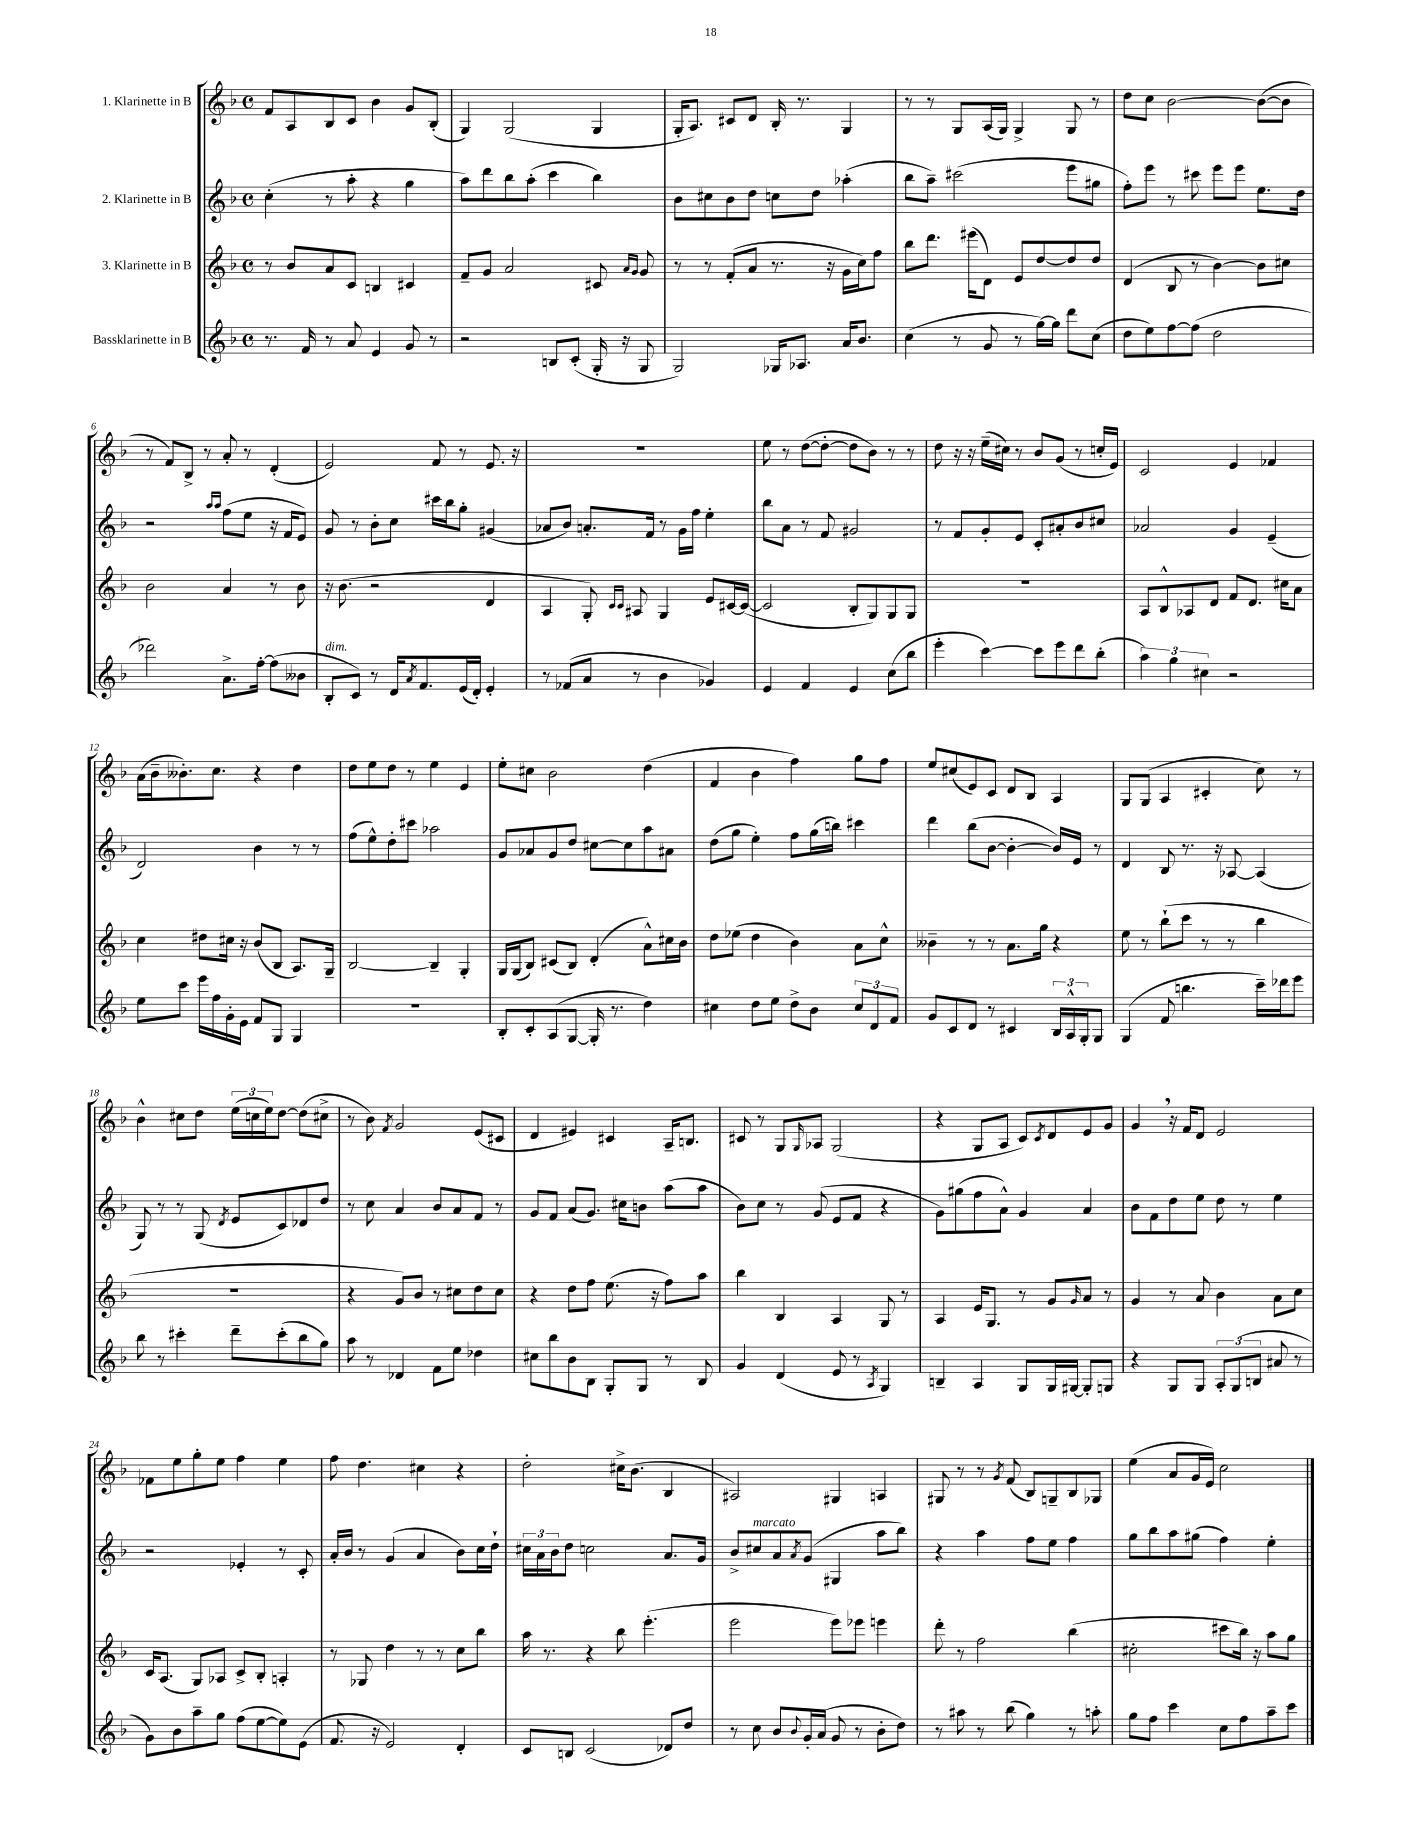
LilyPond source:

<<
\new StaffGroup <<
\new Staff = "s0" \with { instrumentName = "1. Klarinette in B" } {
    \clef treble \key f \major \defaultTimeSignature \time 4/4
    f'8 a8 bes8 c'8 bes'4 g'8 bes8-.( |
    g4) g2( g4 |
    g16-. a8.) cis'8 d'8 bes16-. r8. g4 |
    r8 r8 g8 a16( g16) g4-> g8 r8 |
    d''8 c''8 bes'2~ bes'8~( bes'8 |
    r8 f'8) bes8-> r8 a'8-. r8 d'4-.( |
    e'2) f'8 r8 e'8. r16 |
    R1 |
    e''8 r8 d''8~( d''8~-. d''8 bes'8) r8 r8 |
    d''8 r16 r16 e''16--( cis''16) r8 bes'8 g'8( r8 c''16-. e'16) |
    c'2 e'4 fes'4 |
    a'16( bes'16-- beses'8.-.) c''8. r4 d''4 |
    d''8 e''8 d''8 r8 e''4 e'4 |
    e''8-. cis''8 bes'2 d''4( |
    f'4 bes'4 f''4) g''8 f''8 |
    e''8 cis''8( e'8) c'8 d'8 bes8 a4 |
    g8 g8( a4 cis'4-. c''8) r8 |
    bes'4-^ cis''8 d''8 \tuplet 3/2 { e''16( c''16 e''16) } d''8~ d''8( cis''8-> |
    r8 bes'8) \acciaccatura { f'8 } g'2 e'8( cis'8 |
    d'4 eis'4) cis'4 a16-- b8. |
    cis'8 r8 g8 \grace { g16 } aes8 g2( |
    r4 g8 a8 c'8) \acciaccatura { c'8 } d'8 e'8 g'8 |
    g'4 \breathe r16 f'16 d'8 e'2 |
    fes'8 e''8 g''8-. e''8 f''4 e''4 |
    f''8 d''4. cis''4 r4 |
    d''2-. cis''16-> bes'8.( bes4 |
    ais2) gis4 a4 |
    gis8 r8 r8 \acciaccatura { g'8 } f'8( bes8) g8-- bes8 ges8 |
    e''4( a'8 g'16 e'16) c''2 \bar "|." |
}
\new Staff = "s1" \with { instrumentName = "2. Klarinette in B" } {
    \clef treble \key f \major \defaultTimeSignature \time 4/4
    c''4-.( r8 a''8-. r4 g''4 |
    a''8) d'''8 bes''8 a''8-.( c'''4 bes''4) |
    bes'8 cis''8 bes'8 d''8 c''8 d''8 aes''4-.( |
    bes''8 a''8--) cis'''2( e'''8 gis''8 |
    f''8-.) e'''8 r8 cis'''8 e'''8 e'''8 e''8. d''16 |
    r2 \grace { a''16 a''16 } f''8( e''8 r16 f'16 e'8) |
    g'8 r8 bes'8-. c''8 cis'''16 bes''16 g''8-. gis'4( |
    aes'8 bes'8) a'8.-. f'16 r8 g'16 f''16 e''4-. |
    bes''8 a'8 r8 f'8 gis'2 |
    r8 f'8 g'8-. e'8 c'8-. ais'8-. bes'8 cis''8 |
    aes'2 g'4 e'4--( |
    d'2) bes'4 r8 r8 |
    f''8( e''8-^) d''8-. cis'''8 aes''2 |
    g'8 aes'8 g'8 d''8 cis''8~ cis''8 a''8 ais'8 |
    d''8( g''8 e''4-.) f''8 g''16( b''16) cis'''4 |
    d'''4 bes''8( bes'8~ bes'4~-. bes'16) e'16 r8 |
    d'4 bes8 r8. r16 aes8~ aes4( |
    g8) r8 r8 g8( \acciaccatura { d'8 } e'8 c'8) des'8 d''8 |
    r8 c''8 a'4 bes'8 a'8 f'8 r8 |
    g'8 f'8 a'8( g'8.) cis''16 b'8 a''8( a''8 |
    bes'8) c''8 r8 g'8( e'8 f'8 r4 |
    g'8) gis''8( f''8 a'8-^) g'4 a'4 |
    bes'8 f'8 d''8 e''8 d''8 r8 e''4 |
    r2 ees'4-. r8 c'8-. |
    a'16-. bes'16 r8 g'4( a'4 bes'8) c''16 d''16-! |
    \tuplet 3/2 { cis''16 a'16 bes'16 } d''8 c''2 a'8. g'16 |
    bes'8-> cis''8^\markup { \italic "marcato" } a'8 \acciaccatura { a'8 } g'8( gis4 a''8 bes''8) |
    r4 a''4 f''8 e''8 f''4 |
    g''8 bes''8 a''8 gis''8( f''4) e''4-. \bar "|." |
}
\new Staff = "s2" \with { instrumentName = "3. Klarinette in B" } {
    \clef treble \key f \major \defaultTimeSignature \time 4/4
    r8 bes'8 a'8 c'8 b4 cis'4 |
    f'8-- g'8 a'2 cis'8 \grace { a'16 g'16 } g'8 |
    r8 r8 f'8-.( a'8 r8. r16 g'16 c''16) f''8 |
    bes''8 d'''8. eis'''16( d'8) e'8 d''8~ d''8 d''8 |
    d'4( bes8 r8 bes'4~) bes'8 cis''8 |
    bes'2 a'4 r8 bes'8 |
    r16 bes'8.( r2 d'4 |
    a4 g8-.) \grace { c'16 c'16 } ais8 g4 e'8 cis'16~ cis'16~( |
    cis'2 bes8-. g8) g8 g8 |
    R1 |
    a8 bes8-^ aes8 d'8 f'8 d'8. cis''16 a'8 |
    c''4 dis''8 cis''16 r16 bes'8( bes8 a8.) g16-- |
    bes2~ bes4-- g4-. |
    g16 g16( bes8) cis'8( bes8) d'4-.( a'8-^) cis''16 bes'16 |
    d''8 ees''8( d''4 bes'4) a'8 c''8-^ |
    beses'4-- r8 r8 a'8. g''16 r4 |
    e''8 r8 bes''8-!( c'''8 r8 r8 bes''4 |
    R1 |
    r4 g'8) bes'8 r8 cis''8 d''8 cis''8 |
    r4 d''8 f''8 e''8.( r16 f''8) a''8 |
    bes''4 bes4 a4 g8 r8 |
    a4 e'16 g8. r8 g'8 \grace { g'16 } a'8 r8 |
    g'4 r8 a'8 bes'4 a'8 c''8 |
    c'16 a8.( g8) aes8 c'8-> bes8-. a4-. |
    r8 ges8 d''4 r8 r8 c''8 bes''8 |
    a''16 r8. r4 bes''8 e'''4.-.( |
    e'''2 e'''8) ees'''8 e'''4 |
    d'''8-. r8 f''2 bes''4( |
    cis''2-. cis'''8 bes''16) r16 a''8 g''8 \bar "|." |
}
\new Staff = "s3" \with { instrumentName = "Bassklarinette in B" } {
    \clef treble \key f \major \defaultTimeSignature \time 4/4
    r8. f'16 r8 a'8 e'4 g'8 r8 |
    r2 b8 c'8-.( g16-. r16 g8 |
    g2) ges16 aes8. a'16 bes'8. |
    c''4( r8 g'8 r8 g''16~) g''16 d'''8 c''8( |
    d''8 e''8) f''8~ f''8( d''2 |
    des'''2) a'8.-> f''16~-. f''8( beses'8 |
    bes8-.^\markup { \italic "dim." } c'8) r8 d'16 \acciaccatura { a'8 } f'8. e'16( d'16-.) e'4-. |
    r8 fes'8( a'8 r8 bes'4 ges'4) |
    e'4 f'4 e'4 c''8( bes''8 |
    e'''4-. c'''4~) c'''8 e'''8 d'''8 bes''8-.( |
    \tuplet 3/2 { a''4) g''4 cis''4 } r2 |
    e''8 c'''8 e'''16 f''16 g'16-. e'16 f'8 g8 g4 |
    R1 |
    bes8-. c'8-. a8( g8~ g16-. r8. d''4) |
    cis''4 d''8 e''8 d''8-> bes'8 \tuplet 3/2 { cis''8 d'8 f'8 } |
    g'8 c'8 d'8 r8 cis'4 \tuplet 3/2 { bes16 a16-^ g16-. } g8 |
    g4( f'8 b''4. c'''16--) des'''16 e'''8 |
    bes''8 r8 cis'''4-. d'''8-- cis'''8-.( bes''8 g''8) |
    a''8 r8 des'4 f'8 e''8 des''4 |
    cis''8 bes''8 bes'8 bes8 g8-. g8 r8 bes8 |
    g'4 d'4( e'8 r8 \acciaccatura { a8 } g4) |
    b4-- a4 g8 g16 gis16~ gis8-. g8 |
    r4 g8 g8 \tuplet 3/2 { a8-. g8( b8 } ais'8 r8 |
    g'8) bes'8 a''8-- g''8 f''8( e''8~ e''8) e'8( |
    f'8. r16 e'2) d'4-. |
    c'8 b8 c'2( des'8) d''8 |
    r8 c''8 bes'8 \appoggiatura { bes'8 } g'16-. a'16( g'8 r8 bes'8-. d''8) |
    r8 ais''8 r8 bes''8( g''4) r8 a''8-. |
    g''8 f''8 c'''4 c''8 f''8 a''8-- c'''8 \bar "|." |
}
>>
>>
